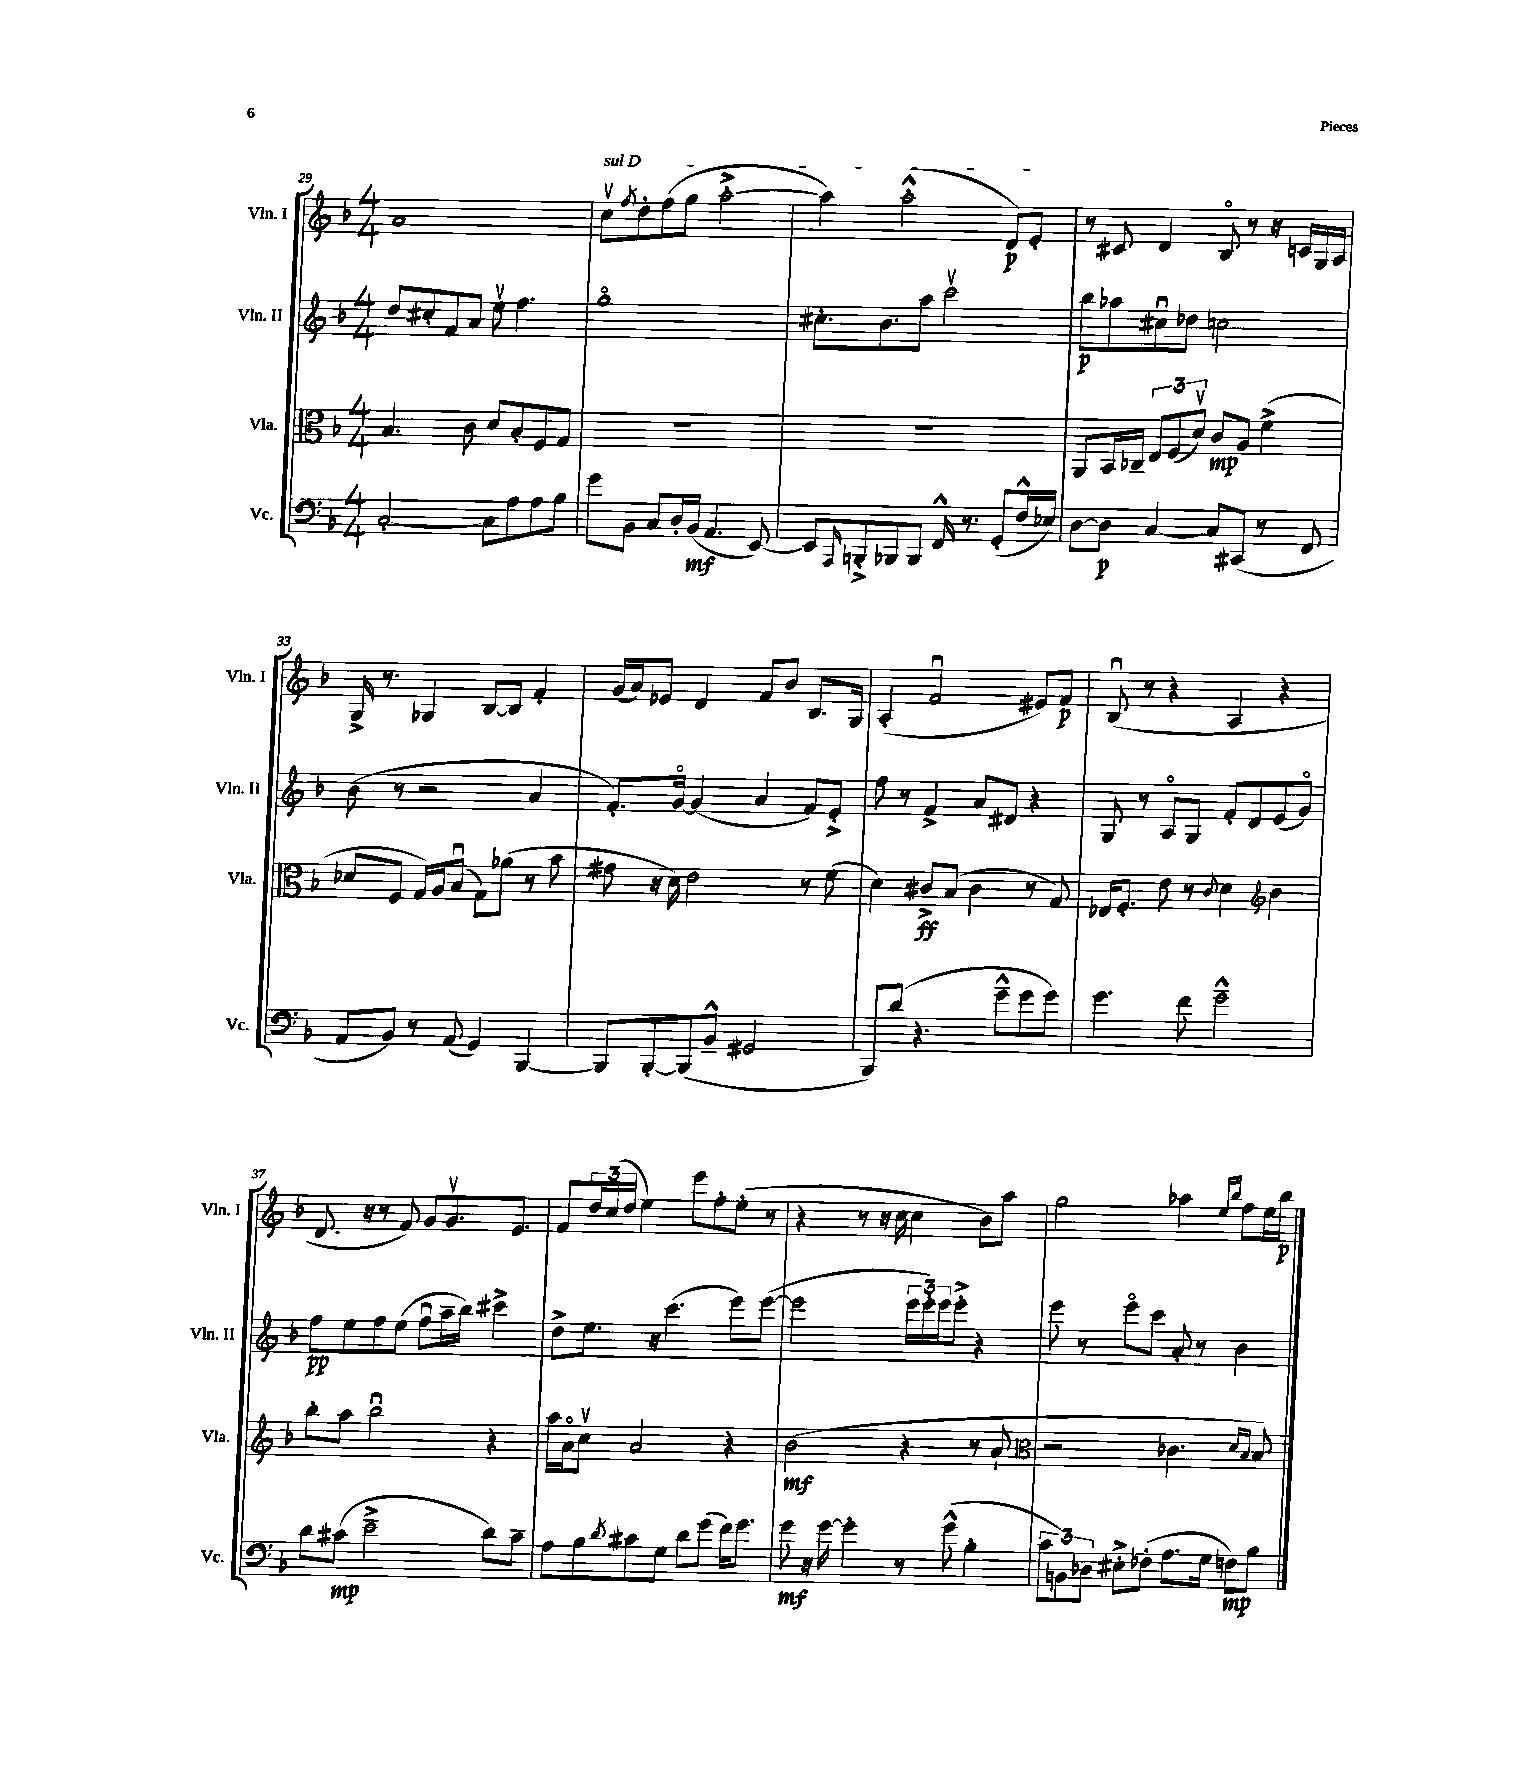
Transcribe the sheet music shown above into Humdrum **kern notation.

**kern	**dynam	**kern	**dynam	**kern	**dynam	**kern	**dynam
*part4	*part4	*part3	*part3	*part2	*part2	*part1	*part1
*staff4	*staff4	*staff3	*staff3	*staff2	*staff2	*staff1	*staff1
*I"Vc.	*	*I"Vla.	*	*I"Vln. II	*	*I"Vln. I	*
*I'Vc.	*	*I'Vla.	*	*I'Vln. II	*	*I'Vln. I	*
*clefF4	*	*clefC3	*	*clefG2	*	*clefG2	*
*k[b-]	*	*k[b-]	*	*k[b-]	*	*k[b-]	*
*M4/4	*	*M4/4	*	*M4/4	*	*M4/4	*
=29	=29	=29	=29	=29	=29	=29	=29
[2C'/	.	4.B-/	.	8dd/L	.	1a	.
.	.	.	.	8cc#X'/	.	.	.
.	.	.	.	8f/	.	.	.
.	.	8c\	.	8a/J	.	.	.
8C\L]	.	8d/L	.	8eev\	.	.	.
8A\	.	8B-'/	.	4.ff\	.	.	.
8A\	.	8F/	.	.	.	.	.
8B-\J	.	8G/J	.	.	.	.	.
=30	=30	=30	=30	=30	=30	=30	=30
!	!	!	!	!	!	!LO:TX:a:i:t=sul D	!
8g\L	.	1r	.	1gg	.	8ccv\L	.
.	.	.	.	.	.	8qff/	.
8BB-\J	.	.	.	.	.	8dd'\	.
8C/L	.	.	.	.	.	(8ff\	.
16D'/L	.	.	.	.	.	8gg\J	.
(16BB-/JJ	mf	.	.	.	.	.	.
4.AA/	.	.	.	.	.	[2aa'^\	.
[8EE/)	.	.	.	.	.	.	.
=31	=31	=31	=31	=31	=31	=31	=31
8EE/L]	.	1r	.	8.cc#X'\L	.	4aa\])	.
16qqAAA/	.	.	.	.	.	.	.
8BBBn'^/	.	.	.	.	.	.	.
.	.	.	.	8.b-\	.	.	.
8BBB-X/	.	.	.	.	.	(2aa'^^\	.
8BBB-/J	.	.	.	8aa\J	.	.	.
16FF^^/	.	.	.	2cccv\	.	.	.
8.r	.	.	.	.	.	.	.
(8GG'/L	.	.	.	.	.	8d/L)	p
16F^^/L	.	.	.	.	.	8e'/J	.
16E-X/JJ)	.	.	.	.	.	.	.
=32	=32	=32	=32	=32	=32	=32	=32
[8D\L	.	8AA/L	.	8bb-\L	p	8r	.
8D\J]	p	16BB-/L	.	8aa-X\	.	8c#X/	.
.	.	16C-X~/JJ	.	.	.	.	.
[4C/	.	12E/L	.	8cc#Xu\	.	4d/	.
.	.	(12F/	.	.	.	.	.
.	.	.	.	8dd-X\J	.	.	.
.	.	12dv/J)	.	.	.	.	.
8C/L]	.	8c/L	mp	2ccn\	.	8B-/	.
(8CC#X/J	.	8A/J	.	.	.	8r	.
8r	.	(4f^\	.	.	.	16r	.
.	.	.	.	.	.	16cn/LL	.
8FF/	.	.	.	.	.	16G/	.
.	.	.	.	.	.	16A/JJ	.
!!LO:LB:g=z
=33	=33	=33	=33	=33	=33	=33	=33
8AA/L	.	8d-X/L	.	(8b-\	.	16G^/	.
.	.	.	.	.	.	8.r	.
8BB-/J)	.	8F/J	.	8r	.	.	.
8r	.	16G/LL)	.	2r	.	4G-X/	.
.	.	16A/J	.	.	.	.	.
(8AA/	.	(8B-u/J	.	.	.	.	.
4GG/)	.	8G\L)	.	.	.	[8B-/L	.
.	.	(8a-X\J	.	.	.	8B-/J]	.
[4BBB-/	.	8r	.	4a/	.	4f'/	.
.	.	8b-\	.	.	.	.	.
=34	=34	=34	=34	=34	=34	=34	=34
8BBB-/L]	.	8g#X\	.	8.f'/L)	.	(16g/LL	.
.	.	.	.	.	.	16a/J)	.
[8BBB-'/	.	16r	.	.	.	8e-X/J	.
.	.	16d\)	.	[16g/Jk	.	.	.
(8BBB-/]	.	2e\	.	(4g/]	.	4d/	.
8BB-~^^/J	.	.	.	.	.	.	.
2GG#X/	.	.	.	4a/	.	8f/L	.
.	.	.	.	.	.	8b-/J	.
.	.	8r	.	8f/L)	.	8.B-/L	.
.	.	(8f\	.	8e'^/J	.	.	.
.	.	.	.	.	.	16G/Jk	.
=35	=35	=35	=35	=35	=35	=35	=35
8BBB-/L)	.	4d\)	.	8ff\	.	(4A'/	.
(8d/J	.	.	.	8r	.	.	.
4.r	.	8c#X^/L	ff	4f^/	.	2fu/	.
.	.	(8B-/J	.	.	.	.	.
.	.	4c#\	.	8a/L	.	.	.
8g~^^\L	.	.	.	8d#X/J	.	.	.
8g\	.	8r	.	4r	.	8e#X/L)	.
8g\J)	.	8G/)	.	.	.	8f/J	p
=36	=36	=36	=36	=36	=36	=36	=36
4.g\	.	16E-X/KL	.	8G/	.	(8B-u/	.
.	.	8.F'/J	.	.	.	.	.
.	.	.	.	8r	.	8r	.
.	.	8e\	.	8A/L	.	4r	.
8f\	.	8r	.	8G/J	.	.	.
.	.	8qqc/	.	.	.	.	.
2g~^^\	.	4d\	.	8f'/L	.	4A/	.
.	.	.	.	8d/	.	.	.
*	*	*clefG2	*	*	*	*	*
.	.	4b-\	.	(8e/	.	4r	.
.	.	.	.	8g/J)	.	.	.
!!LO:LB:g=z
=37	=37	=37	=37	=37	=37	=37	=37
8d\L	.	8bb-'\L	.	8ff\L	pp	8.d/	.
(8c#X\J	mp	8aa\J	.	8ee\	.	.	.
.	.	.	.	.	.	16r	.
2e~^\	.	2bb-u\	.	8ff\	.	8r	.
.	.	.	.	(8ee\J	.	8f/)	.
.	.	.	.	8ffu\L	.	8g/L	.
.	.	.	.	16aa~\L	.	8.gv/	.
.	.	.	.	16bb-\JJ)	.	.	.
8d\L)	.	4r	.	4ccc#X^\	.	.	.
.	.	.	.	.	.	8.e/J	.
8c#~\J	.	.	.	.	.	.	.
=38	=38	=38	=38	=38	=38	=38	=38
8A\L	.	16aa\LL	.	8dd^\L	.	8f/L	.
.	.	16a\J	.	.	.	.	.
8B-\	.	8ccv\J	.	8.ee\J	.	24dd/L	.
.	.	.	.	.	.	(24cc/	.
.	.	.	.	.	.	24dd/JJ	.
8qd/	.	.	.	.	.	.	.
8c#X\	.	2a/	.	.	.	4ee\)	.
.	.	.	.	16r	.	.	.
8G\J	.	.	.	(4.ccc\	.	.	.
8d\L	.	.	.	.	.	8eee\L	.
(8g\J	.	.	.	.	.	8ff'\	.
16f\KL)	.	4r	.	8eee\L)	.	(8ee'\J	.
8.g\J	.	.	.	.	.	.	.
.	.	.	.	([8eee\J	.	8r	.
=39	=39	=39	=39	=39	=39	=39	=39
8g\	mf	(2b-\	mf	2eee\]	.	4r	.
16r	.	.	.	.	.	.	.
[16g\	.	.	.	.	.	.	.
4g'\]	.	.	.	.	.	8r	.
.	.	.	.	.	.	16r	.
.	.	.	.	.	.	16cc\	.
8r	.	4r	.	24eee\LL	.	4cc\	.
.	.	.	.	24eee'\)	.	.	.
.	.	.	.	24eee\J	.	.	.
(8g^^\	.	.	.	8eee'^\J	.	.	.
4B-'\	.	8r	.	4r	.	8b-\L)	.
.	.	8a`/	.	.	.	8aa\J	.
=40	=40	=40	=40	=40	=40	=40	=40
*	*	*clefC3	*	*	*	*	*
12c\L	.	2r	.	8eee\	.	2gg\	.
12BBn\)	.	.	.	.	.	.	.
.	.	.	.	8r	.	.	.
12D-X\J	.	.	.	.	.	.	.
8E#X'^\L	.	.	.	8eee\L	.	.	.
(8F-X'\J	.	.	.	8ccc\J	.	.	.
8.A\L	.	4.c-X\	.	8a'/	.	4aa-X\	.
.	.	.	.	8r	.	.	.
16G\Jk	.	.	.	.	.	.	.
.	.	.	.	.	.	16qqee/LL	.
.	.	.	.	.	.	16qqbb-/JJ	.
8Fn\L)	mp	.	.	4b-\	.	8ff\L	.
.	.	16qqd/LL	.	.	.	.	.
.	.	16qqB-/JJ	.	.	.	.	.
8B-\J	.	8B-/)	.	.	.	16ee\L	.
.	.	.	.	.	.	16bb-\JJ	p
==	==	==	==	==	==	==	==
*-	*-	*-	*-	*-	*-	*-	*-
